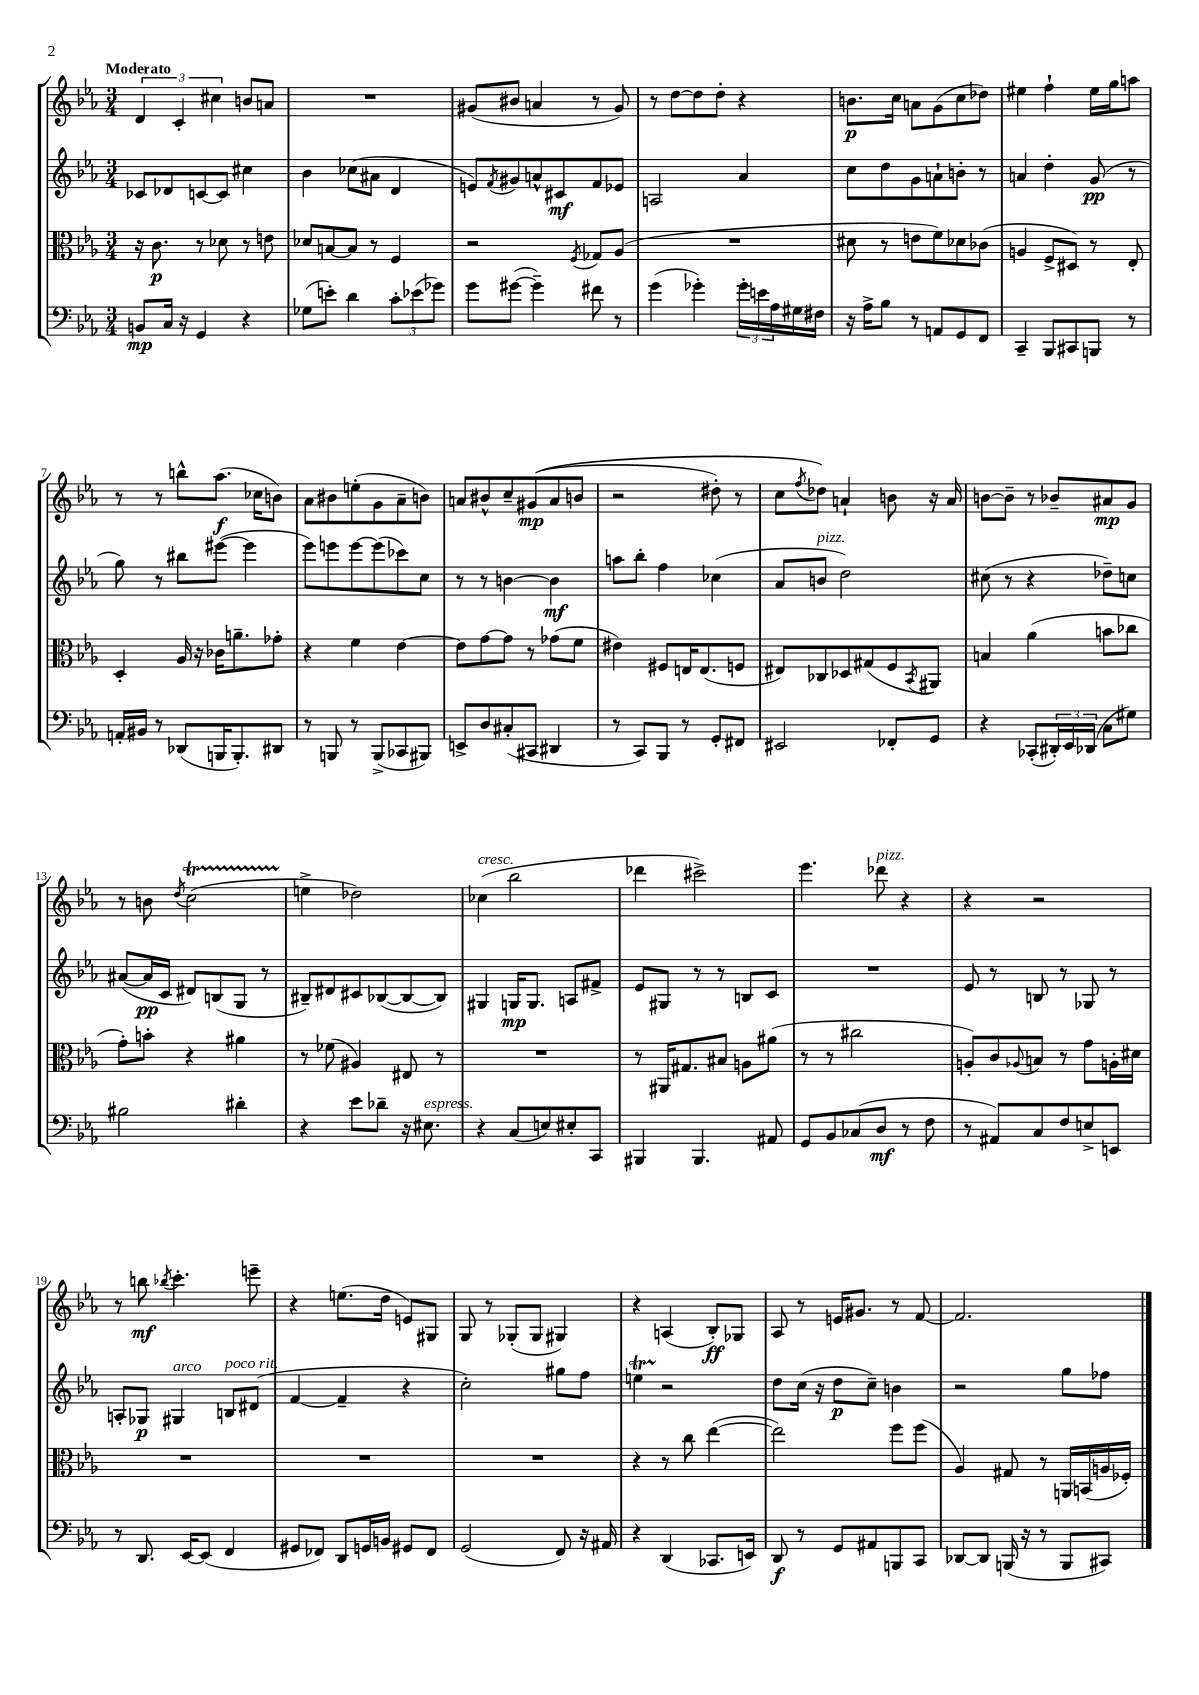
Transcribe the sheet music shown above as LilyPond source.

<<
\new StaffGroup <<
\new Staff = "s0" {
    \clef treble \key ees \major \numericTimeSignature \time 3/4 \tempo "Moderato"
    \tuplet 3/2 { d'4 c'4-. cis''4 } b'8 a'8 |
    R2. |
    gis'8( bis'8 a'4 r8 gis'8) |
    r8 d''8~ d''8 d''8-. r4 |
    b'8.\p c''16 a'8 g'8( c''8 des''8) |
    eis''4 f''4-! eis''16 g''16 a''8 |
    r8 r8 b''8-^ aes''8.\f( ces''16 b'8) |
    aes'8 bis'8 e''8-.( g'8 aes'8-- b'8) |
    a'8 bis'8-^ c''8-- gis'8\mp(\( a'8 b'8 |
    r2 dis''8-.) r8 |
    c''8 \acciaccatura { f''8 } des''8\) a'4-! b'8 r16 a'16 |
    b'8~ b'8-- r8 bes'8-- ais'8\mp g'8 |
    r8 b'8 \acciaccatura { d''8 } c''2\startTrillSpan( |
    e''4->\stopTrillSpan des''2) |
    ces''4^\markup { \italic "cresc." }( bes''2 |
    des'''4 cis'''2->) |
    ees'''4. des'''8^\markup { \italic "pizz." } r4 |
    r4 r2 |
    r8 b''8\mf \acciaccatura { bes''8 } c'''4.-. e'''8-- |
    r4 e''8.( d''16 e'8) gis8 |
    g8 r8 ges8-.( ges8 gis4) |
    r4 a4( bes8-.\ff) ges8 |
    aes8 r8 e'16 gis'8. r8 f'8~ |
    f'2. \bar "|." |
}
\new Staff = "s1" {
    \clef treble \key ees \major \numericTimeSignature \time 3/4
    ces'8 des'8 c'8~ c'8 cis''4 |
    bes'4 ces''8( ais'8 d'4 |
    e'8) \acciaccatura { f'8 } gis'8 a'8-^ cis'8\mf f'8 ees'8 |
    a2 aes'4 |
    c''8 d''8 g'8 a'8-! b'8-. r8 |
    a'4 d''4-. g'8\pp( r8 |
    g''8) r8 bis''8 eis'''8~( eis'''4 |
    ees'''8) e'''8 e'''8~ e'''8( ces'''8) c''8 |
    r8 r8 b'4~ b'4\mf |
    a''8 bes''8-. f''4 ces''4( |
    aes'8 b'8^\markup { \italic "pizz." } d''2) |
    cis''8( r8 r4 des''8--) c''8 |
    ais'8~( ais'16\pp c'16 dis'8) b8( g8 r8 |
    bis8--) dis'8 cis'8 bes8~( bes8~ bes8) |
    gis4 g16\mp g8. a8 fis'8-> |
    ees'8 gis8 r8 r8 b8 c'8 |
    R2. |
    ees'8 r8 b8 r8 ges8 r8 |
    a8-. ges8\p gis4^\markup { \italic "arco" } b8^\markup { \italic "poco rit." } dis'8( |
    f'4~ f'4-- r4 |
    c''2-.) gis''8 f''8 |
    e''4\startTrillSpan r2\stopTrillSpan |
    d''8 c''16( r16 d''8\p c''8--) b'4 |
    r2 g''8 fes''8 \bar "|." |
}
\new Staff = "s2" {
    \clef alto \key ees \major \numericTimeSignature \time 3/4
    r16 c'8.\p r8 des'8 r8 e'8 |
    des'8 b8~ b8 r8 f4 |
    r2 \acciaccatura { f8 } ges8 aes8( |
    R2. |
    dis'8 r8 e'8 f'8) des'8 ces'8( |
    a4 f8-> dis8) r8 ees8-. |
    d4-. aes16 r16 ces'16 a'8.-- ges'8-. |
    r4 f'4 ees'4~ |
    ees'8 g'8~ g'8 r8 ges'8( f'8 |
    eis'4) fis8 e16 e8.( f8 |
    eis8) ces8 des8 gis8( f8 \acciaccatura { bes,8 } ais,8) |
    b4 aes'4( b'8 ces''8 |
    g'8-.) b'8-. r4 ais'4 |
    r8 fes'8( ais4) eis8 r8 |
    R2. |
    r8 ais,16 gis8. bis8 a8 ais'8( |
    r8 r8 cis''2 |
    a8-.) c'8 \appoggiatura { aes8 } b8 r8 g'8 a16-. dis'16 |
    R2. |
    R2. |
    R2. |
    r4 r8 c''8 ees''4~( |
    ees''2) f''8 f''8( |
    aes4) gis8 r8 a,16 b,16( a16 fes16-.) \bar "|." |
}
\new Staff = "s3" {
    \clef bass \key ees \major \numericTimeSignature \time 3/4
    b,8\mp c16 r16 g,4 r4 |
    ges8( e'8-.) d'4 \tuplet 3/2 { c'8-. ees'8( ges'8) } |
    g'8 gis'8~( gis'4--) fis'8 r8 |
    g'4( ges'4-.) \tuplet 3/2 { ges'16-. e'16 aes16 } gis16 fis16 |
    r16 aes16-> bes8 r8 a,8 g,8 f,8 |
    c,4-- bes,,8 cis,8 b,,8 r8 |
    a,16-. bis,16 r8 des,8( b,,16 b,,8.-.) dis,8 |
    r8 b,,8 r8 b,,8->( ces,8 bis,,8) |
    e,8-> d8 cis8-.( cis,8 dis,4 |
    r8 c,8) bes,,8 r8 g,8-. fis,8 |
    eis,2 fes,8-. g,8 |
    r4 ces,8-.( \tuplet 3/2 { dis,16-.) ees,16 des,16( } c8 gis8) |
    bis2 dis'4-. |
    r4 ees'8 des'8-- r16 eis8.^\markup { \italic "espress." } |
    r4 c8( e8) eis8-. c,8 |
    bis,,4 bis,,4. ais,8 |
    g,8 bes,8 ces8( d8\mf r8 f8 |
    r8 ais,8) c8 f8 e8-> e,8 |
    r8 d,8. ees,16~ ees,8( f,4 |
    gis,8 fes,8) d,8 g,16 b,16 gis,8 fes,8 |
    g,2( f,8) r16 ais,16 |
    r4 d,4( ces,8. e,16) |
    d,8\f r8 g,8 ais,8 b,,8 c,8 |
    des,8~ des,8 b,,16( r16 r8 b,,8 cis,8) \bar "|." |
}
>>
>>
